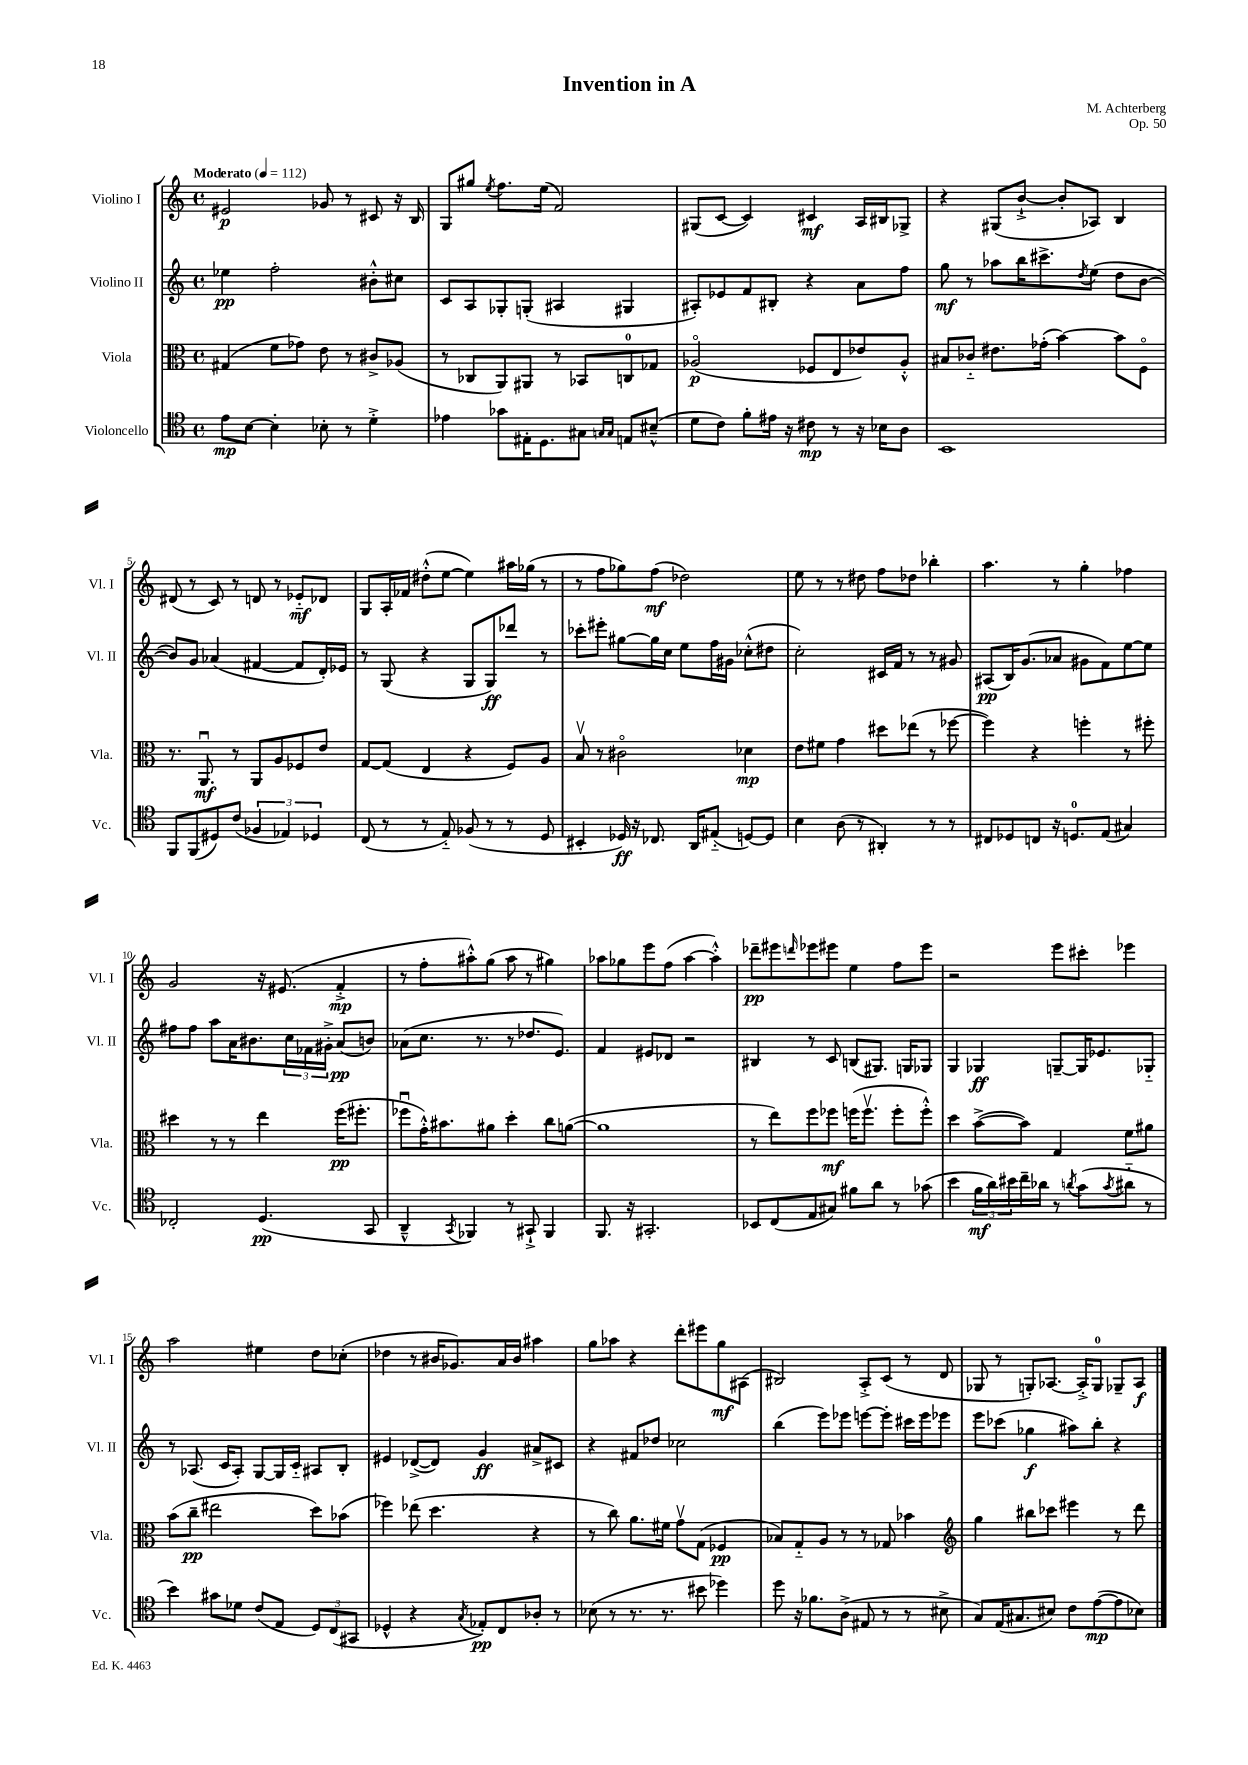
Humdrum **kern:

**kern	**dynam	**kern	**dynam	**kern	**dynam	**kern	**dynam
*part4	*part4	*part3	*part3	*part2	*part2	*part1	*part1
*staff4	*staff4	*staff3	*staff3	*staff2	*staff2	*staff1	*staff1
*I"Violoncello	*	*I"Viola	*	*I"Violino II	*	*I"Violino I	*
*I'Vc.	*	*I'Vla.	*	*I'Vl. II	*	*I'Vl. I	*
*clefC4	*	*clefC3	*	*clefG2	*	*clefG2	*
*k[]	*	*k[]	*	*k[]	*	*k[]	*
*M4/4	*	*M4/4	*	*M4/4	*	*M4/4	*
*met(c)	*	*met(c)	*	*met(c)	*	*met(c)	*
*MM112	*	*MM112	*	*MM112	*	*MM112	*
=1	=1	=1	=1	=1	=1	=1	=1
!	!	!	!	!	!	!LO:TX:a:B:t=Moderato	!
8e\L	mp	(4G#X/	.	4ee-X\	pp	2e#X/	p
[8B\J	.	.	.	.	.	.	.
4B'\]	.	8f\L	.	2ff'\	.	.	.
.	.	8g-X\J)	.	.	.	.	.
8B-X'\	.	8e\	.	.	.	8g-X/	.
8r	.	8r	.	.	.	8r	.
4d'^\	.	8c#X^/L	.	8b#X'^^\L	.	8c#X/	.
.	.	(8A-X/J	.	8cc#X\J	.	16r	.
.	.	.	.	.	.	16B/	.
=2	=2	=2	=2	=2	=2	=2	=2
4e-X\	.	8r	.	8c/L	.	8G/L	.
.	.	8C-X/L	.	8A/	.	8gg#X/J	.
.	.	.	.	.	.	8qee/	.
8g-X\L	.	8AA/)	.	8G-X'/	.	8.ff\L	.
16E#X'\K	.	8AA#X/J	.	(8Gn'/J	.	.	.
8.D\	.	.	.	.	.	(16ee\Jk	.
.	.	8r	.	4A#X/	.	2f/)	.
8G#X\J	.	8BB-X/L	.	.	.	.	.
16qqGn/LL	.	.	.	.	.	.	.
16qqG/JJ	.	.	.	.	.	.	.
8En/L	.	8Cn/	.	4G#X/	.	.	.
(8B#X~^^/J	.	8G-X/J	.	.	.	.	.
=3	=3	=3	=3	=3	=3	=3	=3
8d\L	.	(2A-X/	p	8A#X'/L)	.	(8G#X/L	.
8c\J)	.	.	.	8e-X/	.	[8c/J	.
8f'\L	.	.	.	8f/	.	4c/])	.
16e#X\Jk	.	.	.	8B#X'/J	.	.	.
16r	.	.	.	.	.	.	.
8c#X\	mp	8F-X/L	.	4r	.	4c#X/	mf
8r	.	8E/	.	.	.	.	.
16r	.	8e-X/)	.	8a\L	.	16A/LL	.
16B-X\KL	.	.	.	.	.	16B#X/J	.
8A\J	.	8A-'^^/J	.	8ff\J	.	8G-X^/J	.
=4	=4	=4	=4	=4	=4	=4	=4
1BB	.	8B#X/L	.	8gg\	mf	4r	.
.	.	8c-X/J	.	8r	.	.	.
.	.	8.e#X\L	.	8aa-X\L	.	(8G#X/L	.
.	.	.	.	16bb\K	.	[8b`^/J	.
.	.	(16g-X'\Jk	.	8.ccc#X^\	.	.	.
.	.	[4b\)	.	.	.	8b'/L]	.
.	.	.	.	8qdd/	.	.	.
.	.	.	.	(8ee\J	.	8A-X/J)	.
.	.	8b\L]	.	8dd\L	.	4B/	.
.	.	8F\J	.	[8b\J	.	.	.
!!LO:LB:g=z
=5	=5	=5	=5	=5	=5	=5	=5
8FF/L	.	8.r	.	8b/L])	.	(8d#X/	.
(8FF/	.	.	.	8g/J	.	8r	.
.	.	8.AAu/	mf	.	.	.	.
8D#X/)	.	.	.	(4a-X/	.	8c/)	.
(8c/J	.	8r	.	.	.	8r	.
6F-X/	.	8AA/L	.	[4f#X/	.	8dn/	.
.	.	8A/	.	.	.	8r	.
6E-X/)	.	.	.	.	.	.	.
.	.	8F-X/	.	8f#/L]	.	8e-X/L	mf
6D-X/	.	.	.	.	.	.	.
.	.	8e/J	.	16d'/L)	.	8d-X/J	.
.	.	.	.	16e-X/JJ	.	.	.
=6	=6	=6	=6	=6	=6	=6	=6
(8C/	.	[8G/L	.	8r	.	8G/L	.
8r	.	(8G/J]	.	(8G/	.	16A'/L	.
.	.	.	.	.	.	16f-X/JJ	.
8r	.	4E/	.	4r	.	(8dd#X'^^\L	.
8E/)	.	.	.	.	.	[8ee\J	.
(8F-X/	.	4r	.	8G/L	.	4ee\])	.
8r	.	.	.	8G/)	ff	.	.
8r	.	8F/L)	.	8ddd-X/J	.	16aa#X\LL	.
.	.	.	.	.	.	(16gg-X\JJ	.
8D/	.	8A/J	.	8r	.	8r	.
=7	=7	=7	=7	=7	=7	=7	=7
4BB#X'/	.	8Bv/	.	8ccc-X'\L	.	8r	.
.	.	8r	.	8eee#X'\J	.	8ff\L	.
16D-X/)	ff	2c#X\	.	[8gg#X\L	.	8gg-X\)	.
16r	.	.	.	.	.	.	.
8.C-X/	.	.	.	16gg#\L]	.	(8ff\J	mf
.	.	.	.	16cc\JJ	.	.	.
.	.	.	.	8ee\L	.	2dd-X\)	.
16AA/KL	.	.	.	.	.	.	.
(8E#X/J	.	.	.	16ff\L	.	.	.
.	.	.	.	16g#X\JJ	.	.	.
[8Dn/L)	.	4d-X\	mp	(8cc-X'^^\L	.	.	.
8D/J]	.	.	.	8dd#X\J	.	.	.
=8	=8	=8	=8	=8	=8	=8	=8
4B\	.	8e\L	.	2cc'\)	.	8ee\	.
.	.	8f#X\J	.	.	.	8r	.
(8A\	.	4g\	.	.	.	8r	.
8r	.	.	.	.	.	8dd#X\	.
4AA#X'/)	.	8dd#X\L	.	16c#X/LL	.	8ff\L	.
.	.	.	.	16f/JJ	.	.	.
.	.	(8ee-X\J	.	8r	.	8dd-X\J	.
8r	.	8r	.	8r	.	4bb-X'\	.
8r	.	[8ff-X\	.	8g#X/	.	.	.
=9	=9	=9	=9	=9	=9	=9	=9
8C#X/L	.	4ff-\])	.	(8A#X/L	pp	4.aa\	.
8D-X/	.	.	.	16B/K)	.	.	.
.	.	.	.	(8.g/	.	.	.
8Cn/J	.	4r	.	.	.	.	.
16r	.	.	.	8a-X/J	.	8r	.
8.Dn/L	.	.	.	.	.	.	.
.	.	4ffn'\	.	8g#X\L	.	4gg'\	.
(8E/J	.	.	.	8f\)	.	.	.
4G#X/)	.	8r	.	[8ee\	.	4ff-X\	.
.	.	8ff#X'\	.	8ee\J]	.	.	.
!!LO:LB:g=z
=10	=10	=10	=10	=10	=10	=10	=10
2C-X'/	.	4dd#X\	.	8ff#X\L	.	2g/	.
.	.	.	.	8ff#\J	.	.	.
.	.	8r	.	8aa\L	.	.	.
.	.	8r	.	16a\K	.	.	.
.	.	.	.	8.b#X\	.	.	.
(4.D/	pp	4ee\	.	.	.	16r	.
.	.	.	.	.	.	(8.e#X/	.
.	.	.	.	24cc\L	.	.	.
.	.	.	.	24f-X\	.	.	.
.	.	.	.	24g#X'^\JJ	.	.	.
.	.	(16ff\KL	pp	(8a/L	pp	4f'^/	mp
.	.	8.ff#X'\J	.	.	.	.	.
8GG/	.	.	.	8bn/J)	.	.	.
=11	=11	=11	=11	=11	=11	=11	=11
4AA~^^/	.	8ff-Xu\L	.	(8a-X\L	.	8r	.
.	.	16g'^^\K)	.	8.cc\J	.	8ff'\L	.
.	.	8.b#X\	.	.	.	.	.
8qGG/	.	.	.	.	.	.	.
4FF-X/)	.	.	.	.	.	8aa#X'^^\)	.
.	.	.	.	8.r	.	.	.
.	.	8a#X\J	.	.	.	(8gg\J	.
8r	.	4dd'\	.	8r	.	8aa#\	.
8GG#X`^/	.	.	.	8.dd-X/L	.	8r	.
4FF-/	.	8cc\L	.	.	.	4gg#X\)	.
.	.	.	.	8.e/J)	.	.	.
.	.	([8an\J	.	.	.	.	.
=12	=12	=12	=12	=12	=12	=12	=12
8.FF/	.	1a]	.	4f/	.	8aa-X\L	.
.	.	.	.	.	.	8gg-X\	.
16r	.	.	.	.	.	.	.
2.GG#X'/	.	.	.	8e#X/L	.	8eee\	.
.	.	.	.	8d-X/J	.	(8ff\J	.
.	.	.	.	2r	.	[4aa-\	.
.	.	.	.	.	.	4aa-'^^\])	.
=13	=13	=13	=13	=13	=13	=13	=13
8BB-X/L	.	8r	.	4B#X/	.	8ddd-X~\L	pp
(8C/	.	8ee\L)	.	.	.	8eee#X\	.
.	.	.	.	.	.	16qqdddn/	.
8E/	.	8ff\	.	8r	.	8eee-X\	.
8G#X/J)	.	8ff-X\J	mf	8c/	.	8eee#X\J	.
8f#X\L	.	(16ffn\KL	.	(8Bn/L	.	4ee\	.
.	.	8.ffv\J	.	.	.	.	.
8a\J	.	.	.	8.G#X/J)	.	.	.
8r	.	8ff'\L	.	.	.	8ff\L	.
.	.	.	.	16Gn/KL	.	.	.
(8g-X\	.	8ff'^^\J)	.	8G-X/J	.	8eee#\J	.
=14	=14	=14	=14	=14	=14	=14	=14
4b\	.	4dd\	.	4G/	.	2r	.
24f\LL	mf	([8b^\L	.	4G-X/	ff	.	.
24a\)	.	.	.	.	.	.	.
24b#X\	.	.	.	.	.	.	.
16cc~\	.	8b\J])	.	.	.	.	.
16a-X\JJ	.	.	.	.	.	.	.
8r	.	4G/	.	[8Gn~/L	.	8eee\L	.
8qan/	.	.	.	.	.	.	.
(8g\L	.	.	.	16G/K]	.	8ccc#X'\J	.
.	.	.	.	8.e-X/	.	.	.
8qg/	.	.	.	.	.	.	.
8a#X\J	.	8f\L	.	.	.	4eee-X\	.
8r	.	8a#X\J	.	8G-X/J	.	.	.
!!LO:LB:g=z
=15	=15	=15	=15	=15	=15	=15	=15
4b\)	.	(8b\L	.	8r	.	2aa\	.
.	.	8cc~\J	pp	(8.A-X/	.	.	.
8g#X\L	.	2ee#X\	.	.	.	.	.
.	.	.	.	16c/KL	.	.	.
8d-X\J	.	.	.	8A-'/J)	.	.	.
(8c/L	.	.	.	[8G/L	.	4ee#X\	.
8E/J	.	.	.	16G/L]	.	.	.
.	.	.	.	16c/JJ	.	.	.
12D/L)	.	8dd\L)	.	8A#X/L	.	8dd\L	.
(12C/	.	.	.	.	.	.	.
.	.	(8b-X\J	.	8B'/J	.	(8cc-X'\J	.
12GG#X/J	.	.	.	.	.	.	.
=16	=16	=16	=16	=16	=16	=16	=16
4D-X^^/	.	4ff-X\)	.	4e#X/	.	4dd-X\	.
4r	.	(8ee-X\	.	([8d-X^/L	.	8r	.
.	.	4.dd\	.	8d-/J])	.	16b#X/KL	.
.	.	.	.	.	.	8.g-X/)	.
8qG/	.	.	.	.	.	.	.
8E-X'/L)	pp	.	.	4g/	ff	.	.
8C/	.	.	.	.	.	16a/L	.
.	.	.	.	.	.	16b#/JJ	.
8A-X'/J	.	4r	.	8a#X^/L	.	4aa#X\	.
8r	.	.	.	8c#X/J	.	.	.
=17	=17	=17	=17	=17	=17	=17	=17
(8B-X\	.	8r	.	4r	.	8gg\L	.
8r	.	8cc\)	.	.	.	8aa-X\J	.
8.r	.	8.a\L	.	8f#X/L	.	4r	.
.	.	.	.	8dd-X/J	.	.	.
8.r	.	16f#X\Jk	.	.	.	.	.
.	.	8gv\L	.	2cc-X\	.	8ddd'\L	.
8b#X\	.	(8G\J	.	.	.	8eee#X\	.
4dd-X\)	.	4F-X/	pp	.	.	8gg\	mf
.	.	.	.	.	.	(8A#X\J	.
=18	=18	=18	=18	=18	=18	=18	=18
8dd\	.	8B-X/L)	.	(4bb\	.	2B#X/)	.
16r	.	8G/	.	.	.	.	.
8.f-X\L	.	.	.	.	.	.	.
.	.	8A/J	.	8eee\L)	.	.	.
(8A^\J	.	8r	.	8eee-X\J	.	.	.
8E#X/	.	8r	.	[8eeen\L	.	8A'^/L	.
8r	.	8G-X/	.	8eee'\J]	.	(8c/J	.
8r	.	4b-X\	.	16ccc#X\LL	.	8r	.
.	.	.	.	16eee\J	.	.	.
8B#X^\	.	.	.	8eee-X\J	.	8d/	.
=19	=19	=19	=19	=19	=19	=19	=19
*	*	*clefG2	*	*	*	*	*
8G/L)	.	4gg\	.	8eee\L	.	8G-X/	.
(16E/K	.	.	.	(8ccc-X\J	.	8r	.
8.G#X/	.	.	.	.	.	.	.
.	.	8bb#X\L	.	4gg-X\	f	8Gn'/L)	.
8B#X/J)	.	8ccc-X\J	.	.	.	[8.A-X/J	.
8c\L	.	4eee#X\	.	8aa#X\L)	.	.	.
.	.	.	.	.	.	16A-'^/KL]	.
([8e\	mp	.	.	8bb'\J	.	8G/J	.
8e\]	.	8r	.	4r	.	8G-X~/L	.
8B-X\J)	.	8ddd\	.	.	.	8A-/J	f
==	==	==	==	==	==	==	==
*-	*-	*-	*-	*-	*-	*-	*-
